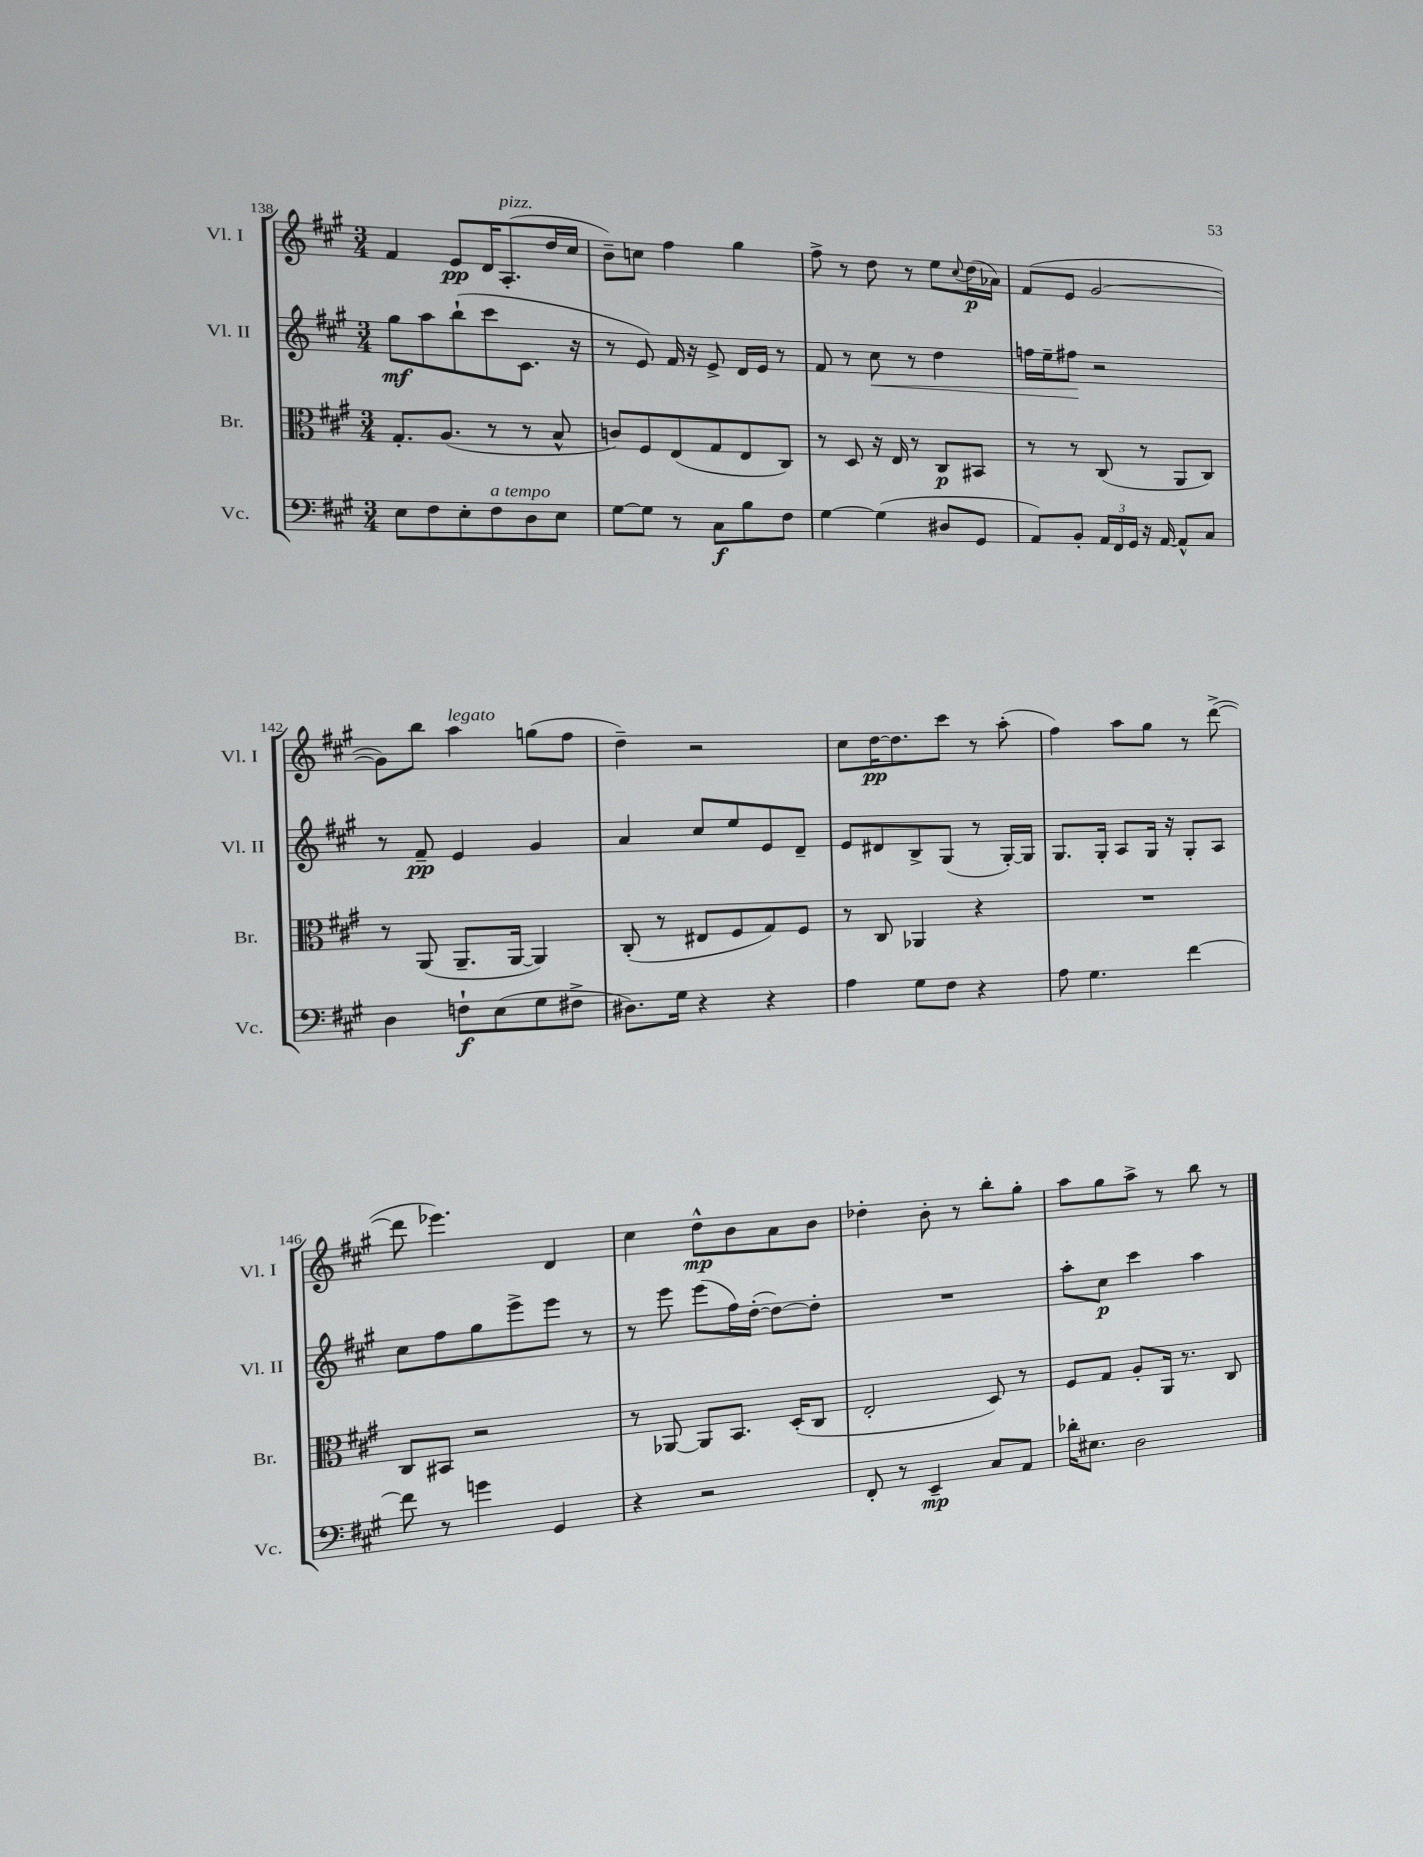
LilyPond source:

<<
\new StaffGroup <<
\new Staff = "s0" \with { instrumentName = "Vl. I" shortInstrumentName = "Vl. I" } {
    \clef treble \key a \major \numericTimeSignature \time 3/4
    fis'4 e'8\pp d'16 a8.-.^\markup { \italic "pizz." }( d''16 cis''16 |
    b'8--) c''8 fis''4 gis''4 |
    fis''8-> r8 d''8 r8 e''8 \appoggiatura { cis''8 } d''16\p( aes'16) |
    fis'8( e'8 gis'2~ |
    gis'8) b''8 a''4^\markup { \italic "legato" } g''8( fis''8 |
    d''4--) r2 |
    cis''8 d''16~\pp d''8. cis'''8 r8 a''8-.( |
    fis''4) a''8 gis''8 r8 d'''8~->( |
    d'''8 ees'''4.) d'4 |
    cis''4 d''8-^\mp b'8 a'8 b'8 |
    des''4-. b'8-. r8 b''8-. gis''8-. |
    a''8 gis''8 a''8-> r8 b''8 r8 \bar "|." |
}
\new Staff = "s1" \with { instrumentName = "Vl. II" shortInstrumentName = "Vl. II" } {
    \clef treble \key a \major \numericTimeSignature \time 3/4
    gis''8\mf a''8 b''8-!( cis'''8 cis'8. r16 |
    r8 e'8) fis'16 r16 e'8-> d'16 e'16 r8 |
    fis'8 r8 cis''8\< r8 d''4 |
    f''16 e''16-- fis''8\! r2 |
    r8 fis'8--\pp e'4 gis'4 |
    a'4 cis''8 e''8 e'8 d'8-- |
    e'8 dis'8 b8-> gis8( r8 gis16~-.) gis16 |
    gis8. gis16-. a8 gis16 r16 gis8-. a8 |
    cis''8 fis''8 gis''8 e'''8-> e'''8 r8 |
    r8 e'''8 e'''8( fis''16) d''16~-.( d''8~) d''8-. |
    R2. |
    a''8-. cis''8\p cis'''4 a''4 \bar "|." |
}
\new Staff = "s2" \with { instrumentName = "Br." shortInstrumentName = "Br." } {
    \clef alto \key a \major \numericTimeSignature \time 3/4
    gis8.-. a8.( r8 r8 b8-^ |
    c'8) fis8 e8( gis8 e8 cis8) |
    r8 d8 r16 e16 r8 cis8\p bis,8 |
    r8 r8 cis8( r8 a,8 cis8) |
    r8 a,8( a,8.-- a,16~ a,4) |
    cis8-.( r8 eis8 fis8 gis8) fis8 |
    r8 cis8 aes,4 r4 |
    R2. |
    cis8 bis,8 r2 |
    r8 aes,8~ aes,8 b,8. d16-.( cis8 |
    e2-. d8) r8 |
    fis8 gis8 a8-. a,16 r8. cis8 \bar "|." |
}
\new Staff = "s3" \with { instrumentName = "Vc." shortInstrumentName = "Vc." } {
    \clef bass \key a \major \numericTimeSignature \time 3/4
    e8 fis8 e8-. fis8^\markup { \italic "a tempo" } d8 e8 |
    gis8~ gis8 r8 cis8\f b8 fis8 |
    gis4~ gis4( dis8 gis,8 |
    a,8) b,8-. \tuplet 3/2 { a,16 fis,16 gis,16 } r16 a,16~ a,8-^ cis8 |
    d4 f8-!\f e8( gis8 fis8-> |
    dis8.) gis16 r4 r4 |
    a4 gis8 fis8 r4 |
    a8 gis4. fis'4~ |
    fis'8 r8 g'4 gis,4 |
    r4 r2 |
    fis,8-. r8 e,4--\mp cis8 a,8 |
    des'16-. eis8. d2 \bar "|." |
}
>>
>>
\layout { \context { \Score currentBarNumber = #138 } }
